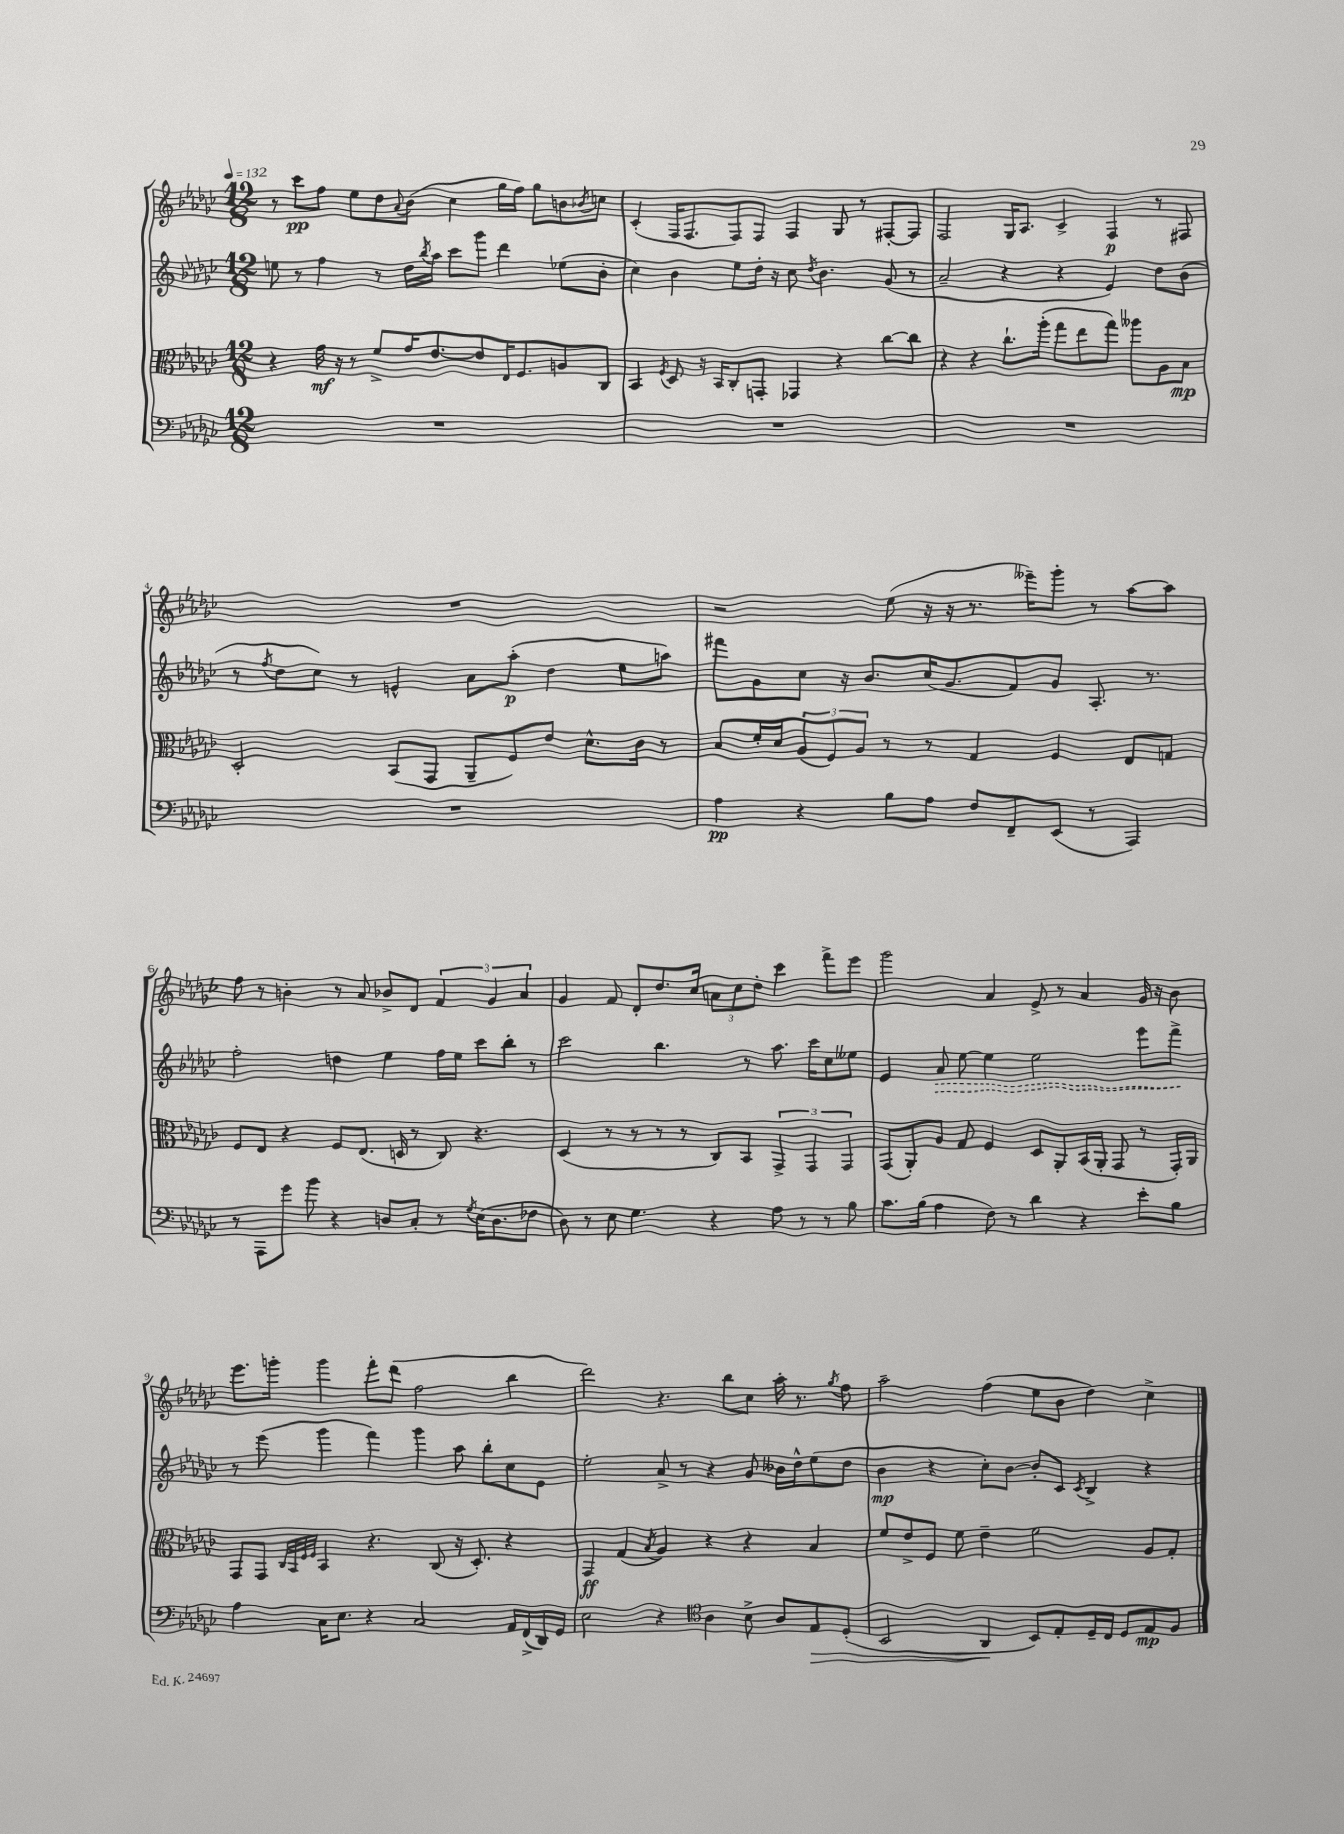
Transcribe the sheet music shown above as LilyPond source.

<<
\new StaffGroup <<
\new Staff = "s0" {
    \clef treble \key ges \major \numericTimeSignature \time 12/8 \tempo 4 = 132
    r8 ces'''8\pp f''8 ees''8 des''8 \appoggiatura { aes'8 } bes'8( ces''4 ges''16 f''16) ges''8 b'8 \acciaccatura { bes'8 } c''8 |
    ces'4-.( f16 f8. f8) f8 f4 ges8 r8 fis8~-. fis8 |
    f2 ges16 aes8. ces'4-> f4\p r8 fis8 |
    R1. |
    r2 ees''8( r16 r16 r8. eeses'''16--) ges'''8-. r8 aes''8~ aes''8 |
    f''8 r8 b'4-. r8 aes'8 bes'8-> des'8 \tuplet 3/2 { f'4 ges'4 aes'4 } |
    ges'4 f'8 des'8-. des''8. ces''16 \tuplet 3/2 { a'8 ces''8 des''8-. } ces'''4 f'''8-> ees'''8 |
    ges'''2 aes'4 ees'8-> r8 aes'4 ges'16 r16 bes'8 |
    ees'''8. g'''16-. g'''4 f'''8-. des'''8( f''2 bes''4 |
    des'''2) r4. bes''8 ces''8 aes''16-. r8. \acciaccatura { ges''8 } f''8 |
    aes''2-- f''4( ees''8 bes'8 des''4) ces''4-> \bar "|." |
}
\new Staff = "s1" {
    \clef treble \key ges \major \numericTimeSignature \time 12/8
    e''8 r8 f''4 r8 des''16 \acciaccatura { bes''8 } aes''16 ces'''8 ges'''8 des'''4 ees''8( bes'8-. |
    ces''4) bes'4 ees''8 des''16-. r16 ces''8 \acciaccatura { des''8 } bes'4. ges'8( r8 |
    aes'2-- r4 r4 ees'4) des''8 bes'8( |
    r8 \acciaccatura { f''8 } des''8 ces''8) r8 e'4-^ aes'8 aes''8-.\p( des''4 ees''8 a''8) |
    fis'''8 ges'8 ces''8 r16 bes'8. ces''16( ges'8. f'8) ges'8 aes8.-. r8. |
    f''2-. d''4 ees''4 f''16 ees''16 ces'''8 bes''8-. r8 |
    ces'''2 bes''4. r8 aes''8. ces'''16 ces''8 eeses''8 |
    ees'4 \once \override Hairpin.style = #'dashed-line aes'8\> ees''8~ ees''4 ees''2 ees'''8 f'''8->\! |
    r8 ees'''8( ges'''4 f'''4) ges'''4 aes''8 bes''8-. ces''8 ees'8 |
    ees''2-. aes'8-> r8 r4 ges'8 beses'16 des''16-^ ees''8( des''8 |
    bes'4\mp r4 ces''8-.) bes'8~ bes'8-. ces'8 \acciaccatura { ces'8 } bes4-> r4 \bar "|." |
}
\new Staff = "s2" {
    \clef alto \key ges \major \numericTimeSignature \time 12/8
    r4 ges'16\mf r16 r8 f'8-> ges'16 ees'8.~ ees'8 ees16 f8. a8 ces8 |
    bes,4 \acciaccatura { f8 } des8 r16 bes,16 ces8-. g,8-. ges,4 r4 ces''8~ ces''8 |
    r4 r4 ces''8.-! aes''16-.( ges''8 ees''8 ges''8) aeses''8 aes8 bes8\mp |
    des2-. bes,8( ges,8 aes,8-- f8) ees'8 des'8.-^ ces'16 r8 |
    bes8 f'16-. des'16 \tuplet 3/2 { aes8( f8) aes8 } r8 r8 ges4 f4 ees8 g8 |
    f8 ees8 r4 f8 ees8.( d16 r8 ces8) r4. |
    des4( r8 r8 r8 r8 ces8) bes,8 \tuplet 3/2 { ges,4-> ges,4 ges,4 } |
    ges,8( aes,8-.) aes8 ges8 f4 des8 aes,8-. bes,16( aes,16-. ges,8 r8 ges,16-.) aes,16 |
    ges,8 ges,8 \grace { ces32 bes,32 f32 f32 } bes,4 r4. ces8( r16 des8.-.) r4 |
    ges,4\ff ges4( \acciaccatura { bes8 } aes4) r4 r4 bes4 |
    f'8 ees'8-> f8 f'8 ees'4-- f'2 aes8 ges8-. \bar "|." |
}
\new Staff = "s3" {
    \clef bass \key ges \major \numericTimeSignature \time 12/8
    R1. |
    R1. |
    R1. |
    R1. |
    aes4\pp r4 bes8 aes8 f8 f,8-- ees,8( r8 aes,,4) |
    r8 aes,,8 ges'8 bes'8 r4 d8 ces8-. r8 \acciaccatura { ges8 } ees16( d8. fes8 |
    des8) r8 ees8 ges4. r4 aes8 r8 r8 bes8 |
    ces'8. bes16( aes4 f8) r8 des'4 r4 ees'8-. bes8 |
    aes4 ces16 ees8. r4 ces2 aes,16 f,16->( des,16) ges,16 |
    ees2 r4 \clef tenor aes4 bes8-> aes8 ees8\> des8-.( |
    bes,2 aes,4\! bes,8) ees8-. des16-- ces16 des8 ees8\mp f8 \bar "|." |
}
>>
>>
